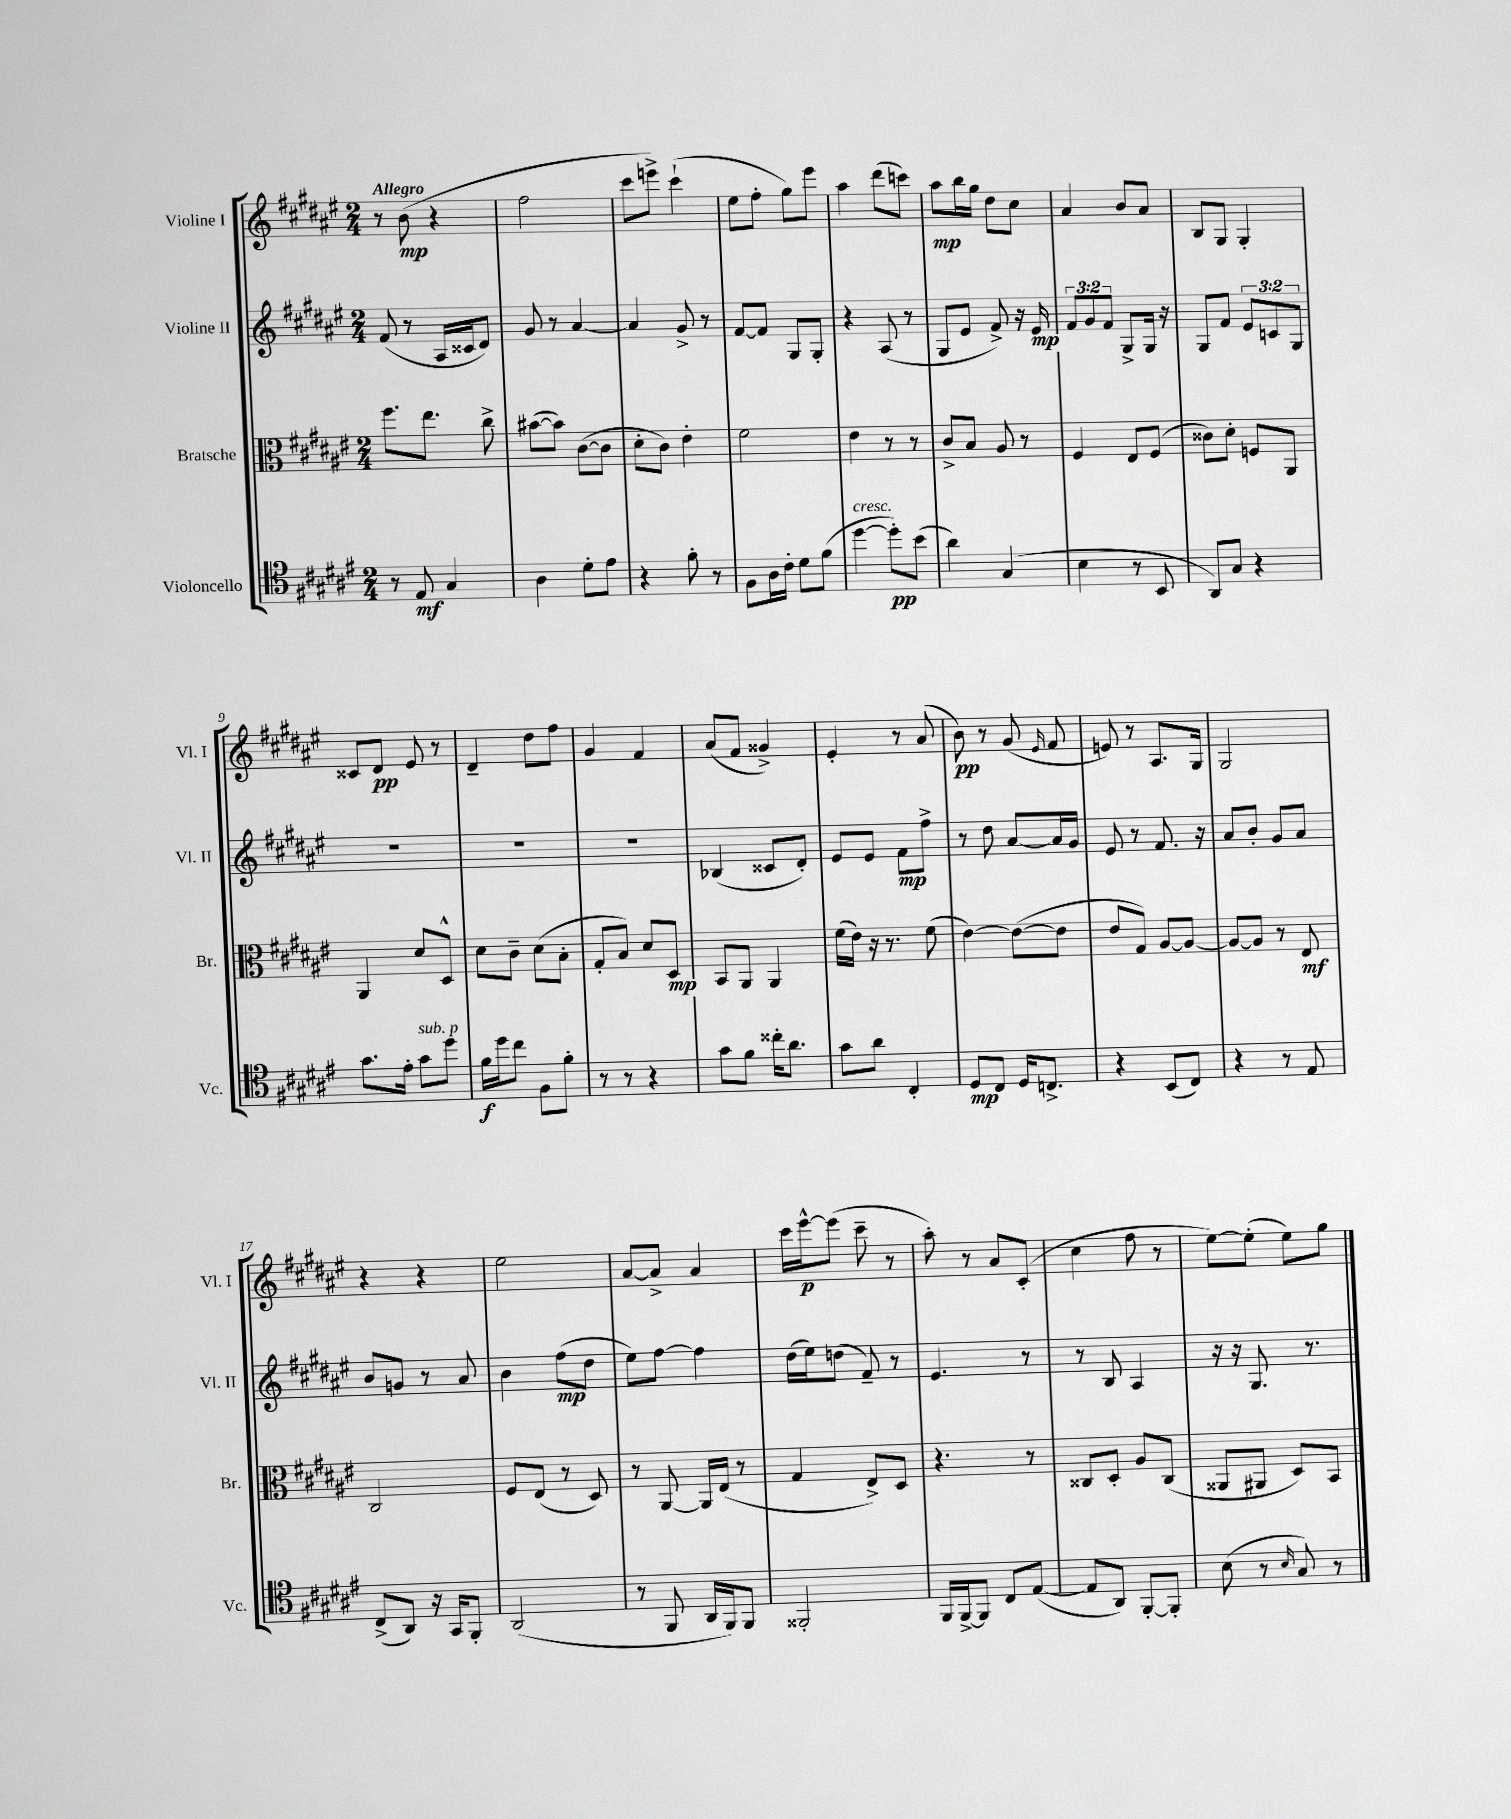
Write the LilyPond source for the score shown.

<<
\new StaffGroup <<
\new Staff = "s0" \with { instrumentName = "Violine I" shortInstrumentName = "Vl. I" } {
    \clef treble \key fis \major \numericTimeSignature \time 2/4 \tempo "Allegro"
    \autoBeamOff r8 b'8\mp( r4 |
    fis''2 |
    cis'''8[ e'''8]->) cis'''4-!( |
    eis''8[ fis''8]-. gis''8[) eis'''8] |
    ais''4 dis'''8[( c'''8]) |
    ais''8[\mp b''16 gis''16] dis''8[ cis''8] |
    ais'4 b'8[ ais'8] |
    b8[ gis8] gis4-. |
    cisis'8[ dis'8]\pp eis'8 r8 |
    dis'4-- dis''8[ fis''8] |
    gis'4 fis'4 |
    ais'8[( fis'8] gisis'4->) |
    eis'4-. r8 ais'8( |
    b'8\pp) r8 gis'8( \grace { eis'16 } fis'8 |
    e'8) r8 ais8.[ gis16] |
    gis2 |
    r4 r4 |
    eis''2 |
    ais'8[~ ais'8]-> ais'4 |
    cis'''16[ eis'''16~-^\p eis'''8]( cis'''8-- r8 |
    ais''8-.) r8 ais'8[ cis'8]-.( |
    cis''4 fis''8 r8 |
    eis''8[~) eis''8]-.( eis''8[) gis''8] \bar "|." |
}
\new Staff = "s1" \with { instrumentName = "Violine II" shortInstrumentName = "Vl. II" } {
    \clef treble \key fis \major \numericTimeSignature \time 2/4 \override Staff.TupletNumber.text = #tuplet-number::calc-fraction-text
    \autoBeamOff fis'8( r8 ais16[ cisis'16 dis'8]) |
    gis'8 r8 ais'4~ |
    ais'4 gis'8-> r8 |
    fis'8[~ fis'8] gis8[ gis8]-. |
    r4 ais8( r8 |
    gis8[ eis'8] fis'8->) r16 eis'16\mp |
    \tuplet 3/2 { fis'8[ gis'8 fis'8] } gis8[-> gis16] r16 |
    gis8[ fis'8] \tuplet 3/2 { eis'8[ c'8 gis8] } |
    R2 |
    R2 |
    R2 |
    bes4( cisis'8[ dis'8]-.) |
    eis'8[ eis'8] fis'8[\mp fis''8]-> |
    r8 dis''8 ais'8[~ ais'16 gis'16] |
    eis'8 r8 fis'8. r16 |
    ais'8[ b'8]-. gis'8[ ais'8] |
    b'8[ g'8] r8 ais'8 |
    b'4 fis''8[\mp( dis''8] |
    eis''8[) fis''8]~ fis''4 |
    dis''16[( eis''16) d''8]( fis'8--) r8 |
    eis'4. r8 |
    r8 b8 ais4 |
    r16 r16 gis8. r8. \bar "|." |
}
\new Staff = "s2" \with { instrumentName = "Bratsche" shortInstrumentName = "Br." } {
    \clef alto \key fis \major \numericTimeSignature \time 2/4
    \autoBeamOff fis''8.[ eis''8.] cis''8-> |
    bis'8[~( bis'8]) cis'8[~( cis'8] |
    dis'8[-. cis'8]) eis'4-. |
    fis'2 |
    eis'4 r8 r8 |
    cis'8[-> b8] ais8 r8 |
    fis4 eis8[ fis8]( |
    cisis'8[) dis'8]-. f8[ ais,8] |
    ais,4 dis'8[ dis8]-^ |
    dis'8[ cis'8]-- dis'8[( b8]-. |
    gis8[-. b8]) dis'8[ dis8]\mp |
    b,8[ ais,8] ais,4 |
    fis'16[( eis'16]) r16 r8. fis'8( |
    eis'4~) eis'8[~( eis'8] |
    eis'8[ gis8]) ais8[~ ais8]~ |
    ais8[~ ais8] r8 eis8\mf |
    cis2 |
    fis8[ eis8]( r8 dis8) |
    r8 ais,8~ ais,16[ eis16]( r8 |
    gis4 eis8[->) dis8] |
    r4. r8 |
    cisis8[ dis8]-. ais8[ cisis8]( |
    aisis,8[ ais,8] dis8[) b,8] \bar "|." |
}
\new Staff = "s3" \with { instrumentName = "Violoncello" shortInstrumentName = "Vc." } {
    \clef tenor \key fis \major \numericTimeSignature \time 2/4
    \autoBeamOff r8 eis8\mf gis4 |
    ais4 dis'8[-. eis'8] |
    r4 fis'8-. r8 |
    fis8[ ais16 cis'16]-. dis'8[ fis'8]( |
    dis''4~^\markup { \italic "cresc." } dis''8[-.\pp) b'8]( |
    ais'4) gis4( |
    b4 r8 b,8 |
    ais,8[) gis8] r4 |
    gis'8.[ eis'16]-. gis'8[^\markup { \italic "sub. p" } dis''8] |
    fis'16[\f dis''16 cis''8] fis8[ fis'8]-. |
    r8 r8 r4 |
    gis'8[ fis'8] cisis''16[-. ais'8.] |
    gis'8[ ais'8] cis4-. |
    dis8[\mp cis8] dis16[ c8.]-> |
    r4 b,8[( cis8]) |
    r4 r8 eis8 |
    cis8[->( ais,8]) r16 gis,16[ fis,8]-. |
    ais,2( |
    r8 fis,8 ais,16[ fis,16) fis,8] |
    fisis,2-. |
    fis,16[ fis,16~-> fis,8] cis8[ eis8]~( |
    eis8[ ais,8]) fis,8[~-. fis,8]-. |
    b8( r8 \grace { b16 } gis8) r8 \bar "|." |
}
>>
>>
